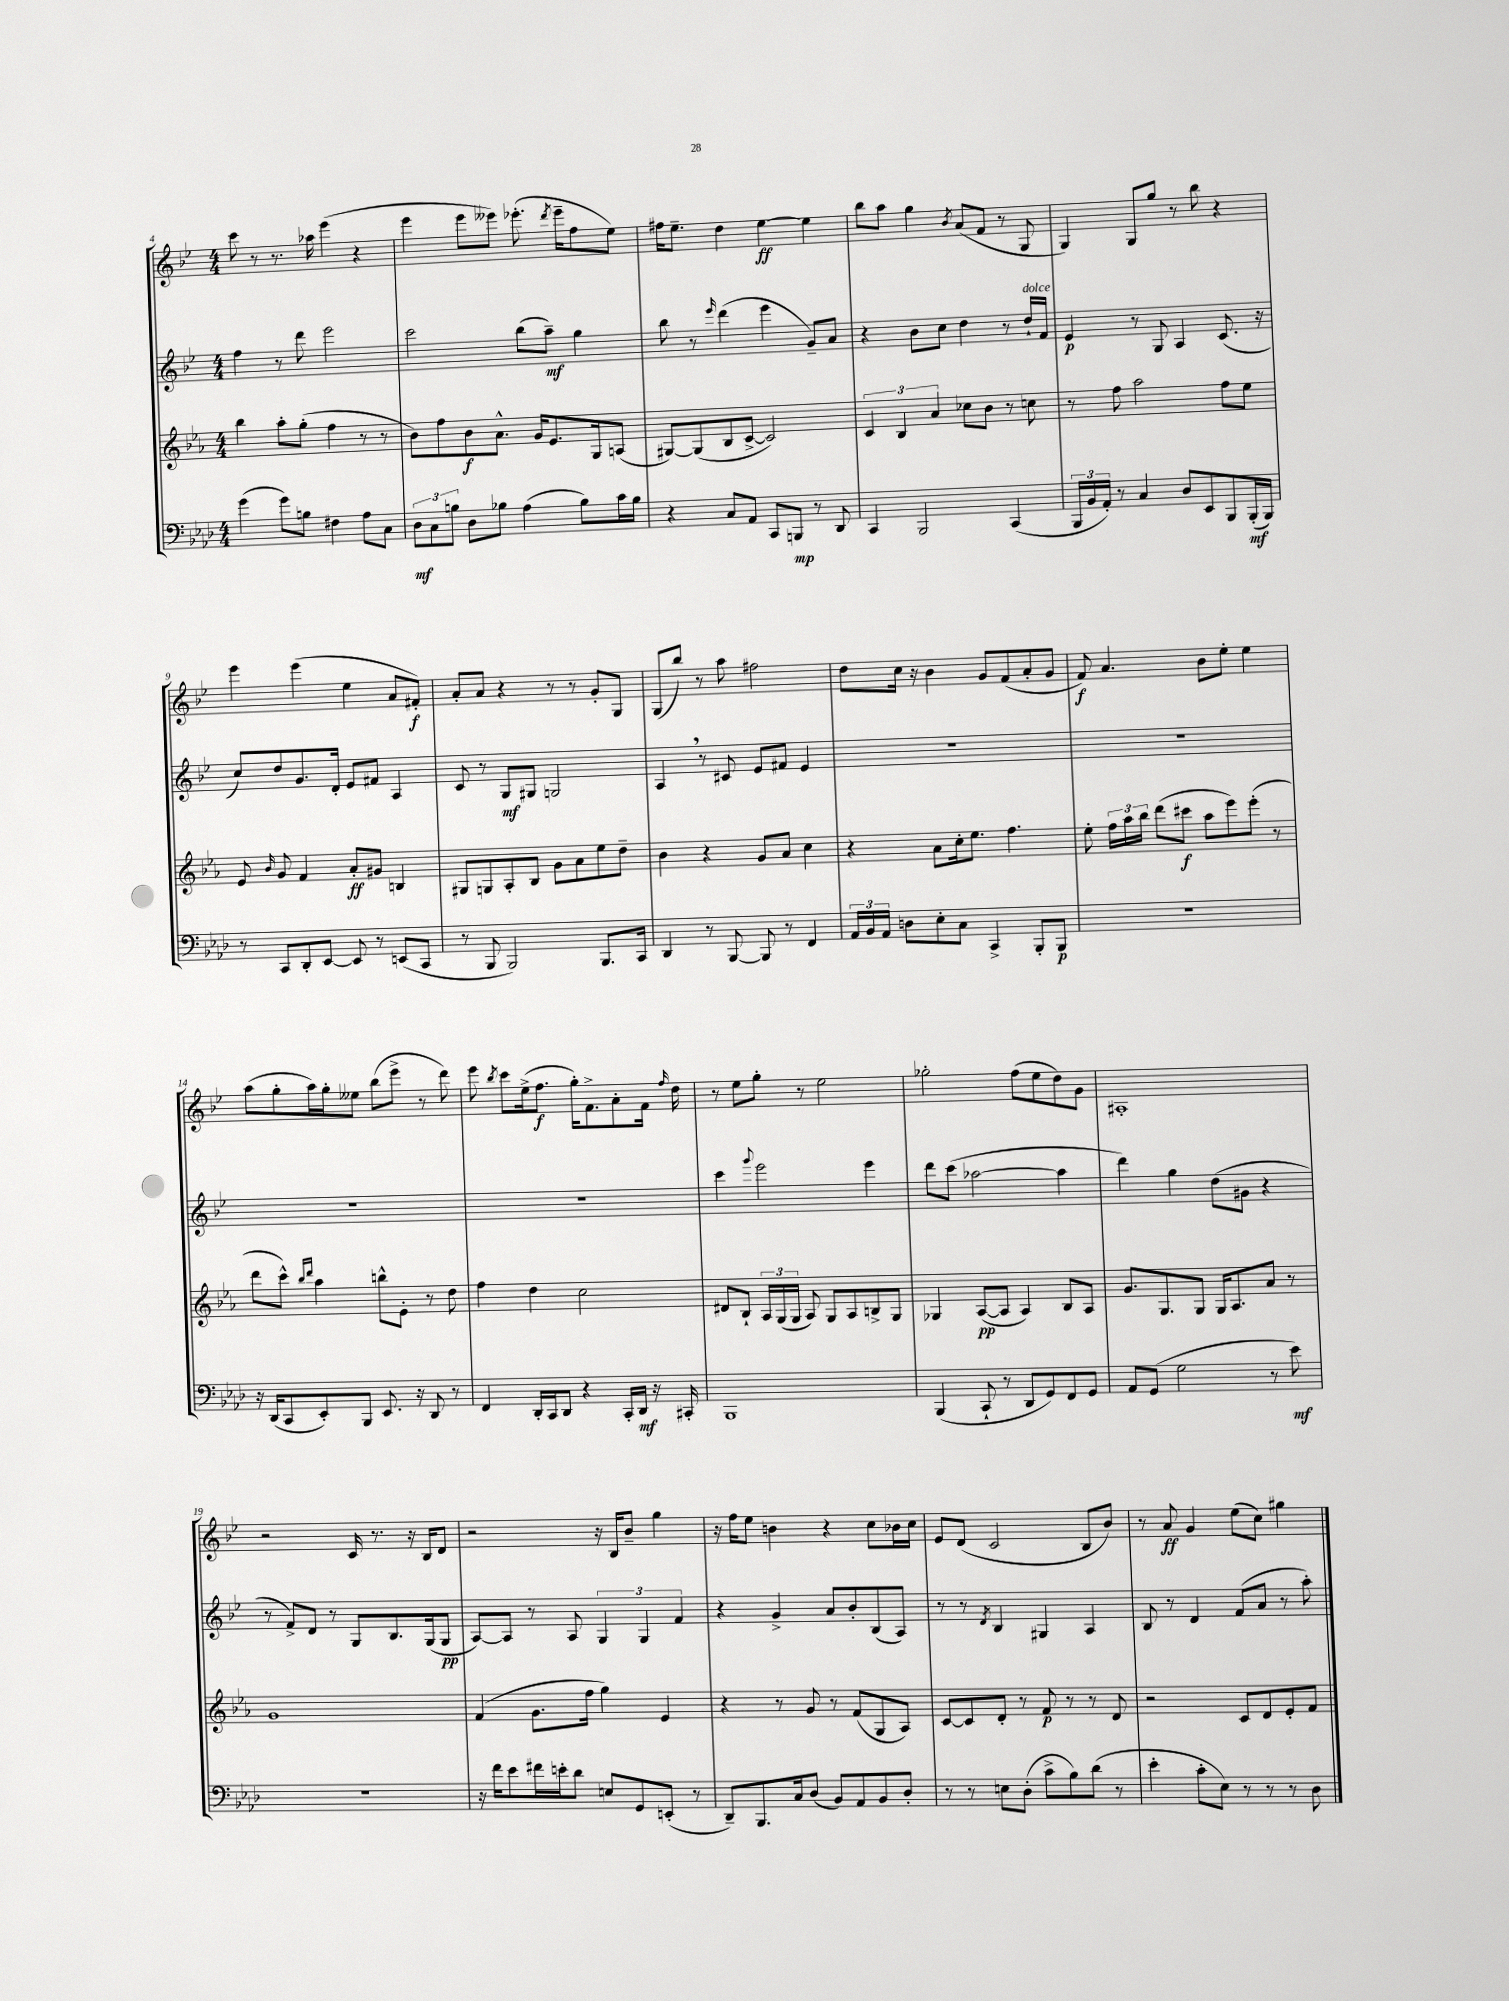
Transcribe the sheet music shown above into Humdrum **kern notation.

**kern	**kern	**kern	**kern
*staff4	*staff3	*staff2	*staff1
*clefF4	*clefG2	*clefG2	*clefG2
*k[b-e-a-d-]	*k[b-e-a-]	*k[b-e-]	*k[b-e-]
*M4/4	*M4/4	*M4/4	*M4/4
(4g	4bb-	4ff	8ccc
.	.	.	8r
8g)	8aa-'	8r	8.r
8B	(8gg'	8ddd	.
.	.	.	16aa-
4F#	4ff	2eee-	(4eee-
8A-	8r	.	4r
8C	8r	.	.
=	=	=	=
12D-	8b-)	2ccc	4eee-
12C	.	.	.
.	8ff	.	.
12B	.	.	.
8D-	8b-	.	8eee-
8B-	8.a-^^	.	8eee--)
(4A-	.	(8bb-	(8.eee-'
.	16g	.	.
.	8.e-	8aa~)	.
.	.	.	8qddd
.	.	.	16eee-~
8B-)	.	4gg	8ff
.	16G	.	.
16c	(8A	.	8ee-)
16B-	.	.	.
=	=	=	=
4r	[8G#)	8bb-	16ff#
.	.	.	8.ee-~
.	(8G#]	8r	.
.	.	16qqeee-	.
8C	8B-	(4ddd	4dd
8AA-	[8c^	.	.
8CC	2c])	4eee-	[4ee-
8BBB	.	.	.
8r	.	8g~)	4ee-]
8DD-	.	8a	.
=	=	=	=
4CC	6c	4r	8bb-
.	.	.	8aa
.	6B-	.	.
2BBB-	.	8b-	4gg
.	6a-	.	.
.	.	8cc	.
.	.	.	8qb-
.	8cc-	4dd	(8a
.	8b-	.	8f
(4CC	8r	8r	8r
.	8cc	16dd`	8G
.	.	16f	.
=	=	=	=
24BBB-	8r	4e-	4G)
24BB-	.	.	.
24AA-')	.	.	.
8r	8ff	.	.
4C	2aa-	8r	8G
.	.	8G	8gg
8D-	.	4A	8r
8EE-	.	.	8bb-
8BBB-	8ff	(8.c	4r
(16BBB-'	8ee-	.	.
16BBB-)	.	16r	.
=	=	=	=
8r	8e-	8cc)	4eee-
.	16qqb-	.	.
8CC	8g	8dd	.
8DD-'	4f	8.g	(4eee-
[8EE-	.	.	.
.	.	16d'	.
8EE-]	8a-'	8e-	4ee-
8r	8g#	8f#	.
(8EE	4B	4A	8a
8CC	.	.	8f#')
=	=	=	=
8r	8G#	8c	8a'
8BBB-	8G	8r	8a
2BBB-)	8A-'	8G	4r
.	8B-	8G#	.
.	8g	2G	8r
.	8a-	.	8r
8.BBB-	8ee-	.	8g'
.	8dd~	.	8G
16CC	.	.	.
=	=	=	=
4DD-	4b-	4A	(8G
.	.	.	8bb-)
8r	4r	8r	8r
[8BBB-	.	8c#	8aa
8BBB-]	8g	8e-	2ff#
8r	8a-	8f#	.
4FF	4cc	4e-	.
=	=	=	=
24AA-	4r	1r	8dd
24BB-	.	.	.
24AA-	.	.	.
8D	.	.	16cc
.	.	.	16r
8E-'	8a-	.	4b-
8C	16cc'	.	.
.	8.ee-	.	.
4CC^	.	.	8g
.	4.ff	.	(8f
8BBB-'	.	.	8a'
8BBB-	.	.	8g
=	=	=	=
1r	8ee-'	1r	8f)
.	24ff	.	4.a
.	24aa-	.	.
.	24bb-	.	.
.	(8ddd	.	.
.	8ccc#	.	.
.	8aa-	.	8b-
.	8eee-)	.	8ee-'
.	(8eee-'	.	4ee-
.	8r	.	.
=	=	=	=
16r	8ddd	1r	(8aa
(16DD-	.	.	.
8CC	8ccc^^)	.	8gg'
.	16qqbb-	.	.
.	16qqddd	.	.
8EE-')	4aa-	.	16aa)
.	.	.	16gg'
8BBB-	.	.	8ee--
8.EE-	8bb^^	.	(8bb-
.	8e-'	.	8eee-^
16r	.	.	.
8DD-	8r	.	8r
8r	8dd	.	8ddd)
=	=	=	=
4FF	4ff	1r	8eee-
.	.	.	8qbb-
.	.	.	8ccc
16DD-'	4dd	.	(16ee-^
16CC	.	.	8.ff
8DD-	.	.	.
4r	2cc	.	16gg')
.	.	.	8.f^
16CC'	.	.	8a'
16DD-	.	.	.
16r	.	.	16f
.	.	.	16qqff
16CC#'	.	.	16dd
=	=	=	=
1BBB-	8d#	4ccc	8r
.	8B-`	.	8ee-
.	.	8qqggg	.
.	24A-	2eee-	8gg'
.	(24G	.	.
.	24G	.	.
.	8A-)	.	8r
.	8G	.	2ee-
.	8A-	.	.
.	8B^	4eee-	.
.	8G	.	.
=	=	=	=
(4BBB-	4G-	8ddd	2gg-'
.	.	(8ccc	.
8CC`	([8A-	[2aa-	.
8r	8A-]	.	.
8DD-	4A-)	.	(8ff
8GG)	.	.	8ee-
8FF	8B-	4aa-]	8dd)
8GG	8A-	.	8g
=	=	=	=
8AA-	8.g	4ddd)	1A#'
(8GG	.	.	.
.	8.G	.	.
2G	.	4gg	.
.	8G	.	.
.	16G	(8dd	.
.	8.A-	.	.
.	.	8g#	.
8r	8a-	4r	.
8e-)	8r	.	.
=	=	=	=
1r	1g	8r	2r
.	.	8f^)	.
.	.	8d	.
.	.	8r	.
.	.	8G	16c
.	.	.	8.r
.	.	8.B-	.
.	.	.	16r
.	.	(16G	16B-
.	.	8G	8d
=	=	=	=
16r	(4f	[8A)	2r
16f	.	.	.
8e-	.	8A]	.
16f#	8.g	8r	.
16e'	.	.	.
8d-	.	8A	.
.	16ff	.	.
8E	4gg)	6G	16r
.	.	.	16B-
8GG	.	.	8b-~
.	.	6G	.
(8EE'	4e-	.	4gg
.	.	6f	.
8r	.	.	.
=	=	=	=
8DD-~)	4r	4r	16r
.	.	.	16ff
8.BBB-	.	.	8ee-
.	8r	4g^	4b
16C	.	.	.
(8D-	8g	.	.
8BB-)	8r	8a	4r
8AA-	(8f	8b-'	.
8BB-	8G	(8B-	8cc
8D-'	8A-)	8A)	16b-
.	.	.	16cc
=	=	=	=
8r	[8c	8r	8e-
8r	8c]	8r	(8d
.	.	8qd	.
8E	8d'	4B-	2c
(8D-'	8r	.	.
8c^	8f	4G#	.
8B-)	8r	.	.
(8d-	8r	4A	8B-
8r	8d	.	8b-)
=	=	=	=
4e-'	2r	8B-	8r
.	.	8r	8a
8c'	.	4d	4g
8E-)	.	.	.
8r	8c	(8f	(8ee-
8r	8d	8a	8cc)
8r	8e-'	8r	4gg#
8D-	8f	8aa')	.
==	==	==	==
*-	*-	*-	*-
